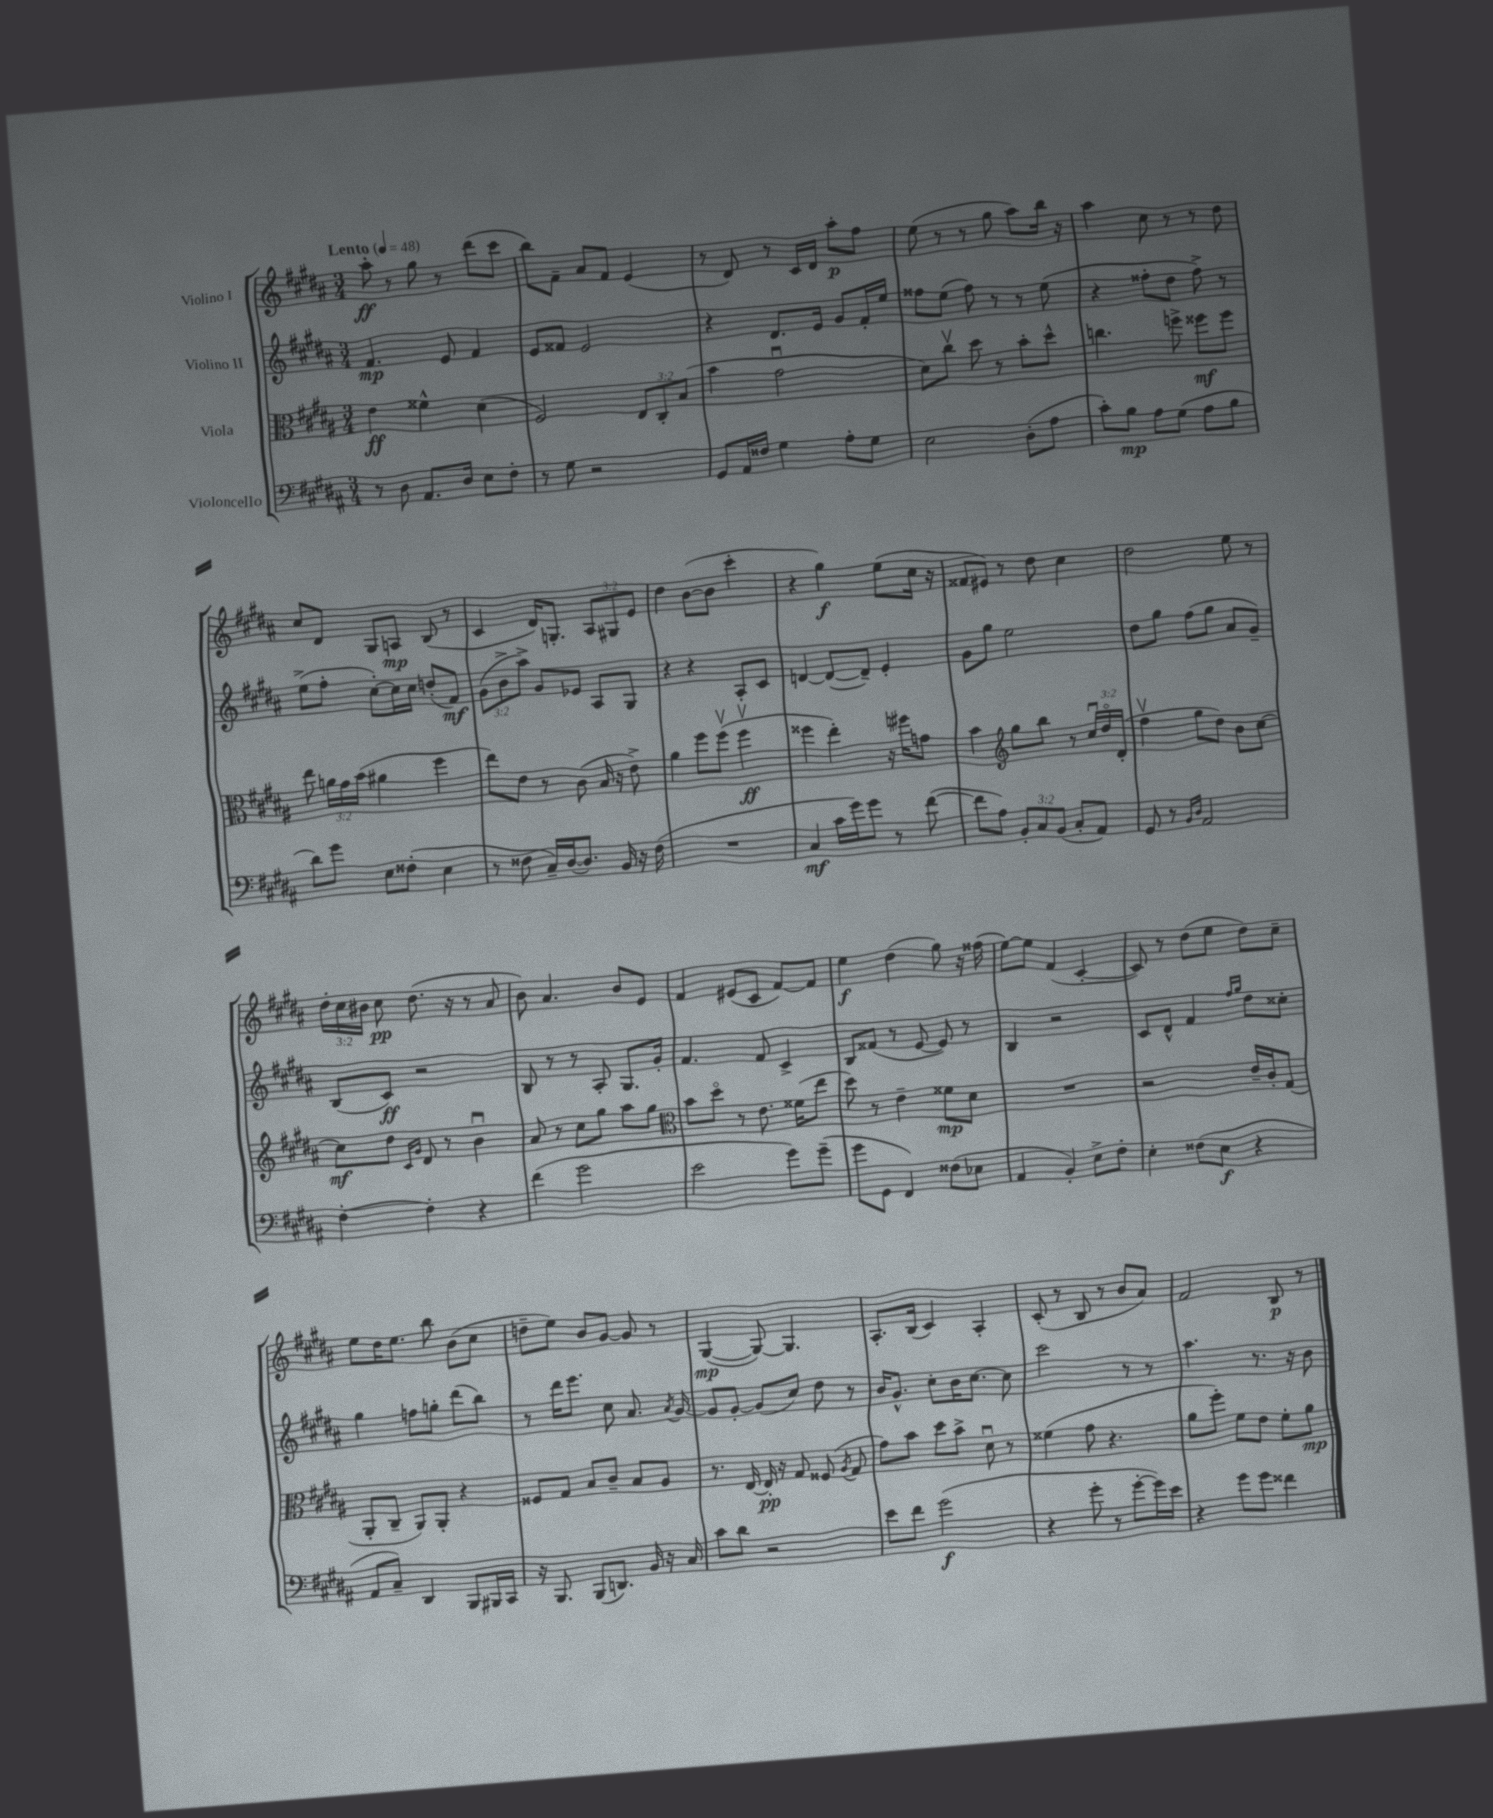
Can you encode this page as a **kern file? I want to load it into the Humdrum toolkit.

**kern	**kern	**kern	**kern
*staff4	*staff3	*staff2	*staff1
*clefF4	*clefC3	*clefG2	*clefG2
*k[f#c#g#d#a#]	*k[f#c#g#d#a#]	*k[f#c#g#d#a#]	*k[f#c#g#d#a#]
*M3/4	*M3/4	*M3/4	*M3/4
*MM48	*MM48	*MM48	*MM48
8r	4e	4.f#	8aa#'
8D#	.	.	8r
8.AA#	4f##^^	.	8gg#
.	.	8e	8r
16D#	.	.	.
8E	(4d#	4f#	(8ddd#
8F#'	.	.	8ccc#
=	=	=	=
8r	2F#)	8e	8bb)
8G#	.	8f##	8f#~
2r	.	2e	8a#
.	.	.	8f#
.	12E	.	(4e
.	12C#'	.	.
.	(12B	.	.
=	=	=	=
8GG#	4b	4r	8r
16AA#	.	.	8d#)
16F##	.	.	.
4G#	2g#u	8.d#	8r
.	.	.	16c#
.	.	16e	16d#
8A#'	.	8g#	8aa#'
8G#	.	16f#'	8ff#
.	.	16ee	.
=	=	=	=
2E	8d#)	8ff##	(8ee
.	8cc#v	(8ee	8r
.	8dd#	8ff##)	8r
.	8r	8r	8gg#
(8D#'	8b'	8r	8aa#)
8A#	8dd#^^	(8ee	16bb
.	.	.	16r
=	=	=	=
8c#')	4.cc	4r	4aa#
8B	.	.	.
8A#	.	8ff##'	8cc#
(8G#	8ff^	8dd#	8r
8A#	8ff##	8ff##^)	8r
8B	8ff##	8r	8dd#
=	=	=	=
8d#)	8ee	(8ee^	8cc#
8g#	24a	8ff#'	8d#
.	24g#	.	.
.	(24b	.	.
8E	4a#	[8cc#')	8G#
(8F##'	.	16cc#]	8A
.	.	16cc#	.
4E	4ff#	(8dd'	(8B
.	.	8f#)	8r
=	=	=	=
8r	8ee)	(12g#	4c#
.	.	12b^	.
8F##	8e	.	.
.	.	12aa#^)	.
16C#~)	8r	8g#	16d#)
([16D#	.	.	8.G'
8.D#])	(8c#	8e-	.
.	16B	8A#	12A#
16BB	16r	.	.
.	.	.	12G#
16r	8e^)	8G#	.
.	.	.	12e
(16F##	.	.	.
=	=	=	=
2.r	4a#	4r	4dd#
.	8ff#	4r	([8b
.	(8ff#v	.	8b]
.	4ff#v	8A#'	4ccc#'
.	.	8c#	.
=	=	=	=
4C#	4ff##	[4d	4r
16c#	4ee')	(8d_	4gg#)
16g#)	.	.	.
8g#	.	8d~])	.
8r	16r	4e'	(8ee
.	16ff#	.	.
([8f#	8g	.	16cc#
.	.	.	16r
=	=	=	=
8f#]	4b	8g#	8f##
8A#)	.	8gg#	8e#)
*	*clefG2	*	*
12BB'	8gg#	2ee	8r
12C#	.	.	.
.	8bb	.	8dd#
(12BB	.	.	.
8C#'	8r	.	4cc#
8AA#)	24cc#u	.	.
.	24dd#o	.	.
.	(24d#'	.	.
=	=	=	=
8GG#	4ff#v	8dd#	2dd#
8r	.	8gg#	.
16qqBB	.	.	.
16qqD#	.	.	.
2AA#	8gg#	(8ff#	.
.	8dd#)	8gg#	.
.	8b	8a#	8ee
.	[8cc#	8g#~)	8r
=	=	=	=
[4F#'	8cc#]	(8B	24dd#'
.	.	.	24cc#
.	.	.	24b#
.	8dd#	8c#)	8cc#
.	16qqc#	.	.
.	16qqg#	.	.
4F#']	8d#	2r	(8.dd#
.	8r	.	.
.	.	.	16r
4r	4bu	.	8r
.	.	.	8a#
=	=	=	=
(4f#	8a#	8B	8b)
.	8r	8r	4.a#
2g#	8cc#	8r	.
.	8gg#	8A#'	.
.	8aa#	8.G#	8b
.	8gg#	.	8e
.	.	16g#'	.
=	=	=	=
*	*clefC3	*	*
2e	8b	4.f#	4f#
.	8dd#o	.	.
.	8r	.	(8e#
.	8.e	8f#	8c#
8g#)	.	4c#^	[8f#)
.	(16f##	.	.
(8g#~	8ee	.	8f#]
=	=	=	=
8g#	8dd#)	8B	4ee
8GG#	8r	(8f##	.
4FF#)	4e~	8r	(4dd#
.	.	[8e	.
(8F##	8f##	8e])	8gg#)
8E-	8d#	8r	16r
.	.	.	(16ff##
=	=	=	=
4AA#	2.r	4B	[8ee)
.	.	.	8ee]
4BB')	.	2r	(4f#
8E^	.	.	[4c#'
8F#'	.	.	.
=	=	=	=
4E'	2r	8c#	8c#])
.	.	8d#^^	8r
(8F##	.	4f#	(8dd#
8E	.	.	8ee
.	.	16qqff#	.
.	.	16qqgg#	.
4r	16e~	8dd#	8dd#)
.	16c#'	.	.
.	(8G#	8cc##'	8cc#~
=	=	=	=
8AA#	8AA#'	4gg#	8ee
8C#~)	8C#~	.	16dd#
.	.	.	8.ee
4DD#	8AA#)	8ff	.
.	8AA#'	8gg'	8bb
8BBB	4r	(8ddd#	(8b
16BBB#	.	8bb)	8cc#
16CC#	.	.	.
=	=	=	=
16r	8F##	8r	8dd~
8.BBB	.	.	.
.	8G#	16ddd#	8ee)
.	.	8.eee	.
(8BBB	8B	.	8b
8.DD)	8c#~	8cc#	[8g#
.	8B	8.a#	8g#]
16BB	.	.	.
16r	8A#	.	8r
.	.	8qa#	.
16C#	.	[16g#	.
=	=	=	=
8c#	8.r	8g#]	([4G#
8d#	.	[8g#'	.
.	[16E	.	.
2r	16E']	(8g#]	8G#_)
.	16r	.	.
.	8G#	8cc#)	4.G#]
.	(8F##	8dd#	.
.	8qA#	.	.
.	8G#	8r	.
=	=	=	=
8e	8g#)	16b	8.A#'
.	.	8.g#^^	.
8f#	8b	.	.
.	.	.	(16B
(2g#	8dd#	8cc#'	4c#)
.	8b^	16b	.
.	.	[8.cc#	.
.	8d#u	.	4A#'
.	8r	8cc#]	.
=	=	=	=
4r	(4f##	2ccc#	(8c#'
.	.	.	8r
8g#'	8g#	.	8B
8r	4.r	.	8r
[8g#'	.	8r	8b
16g#])	.	8r	8a#)
16e	.	.	.
=	=	=	=
4r	8a#	4.aa#	2f#
.	8ff#')	.	.
8g#	8f#	.	.
8g#	8e	8.r	.
4f##	8f#'	.	8B
.	.	16r	.
.	8a#	8b	8r
==	==	==	==
*-	*-	*-	*-
